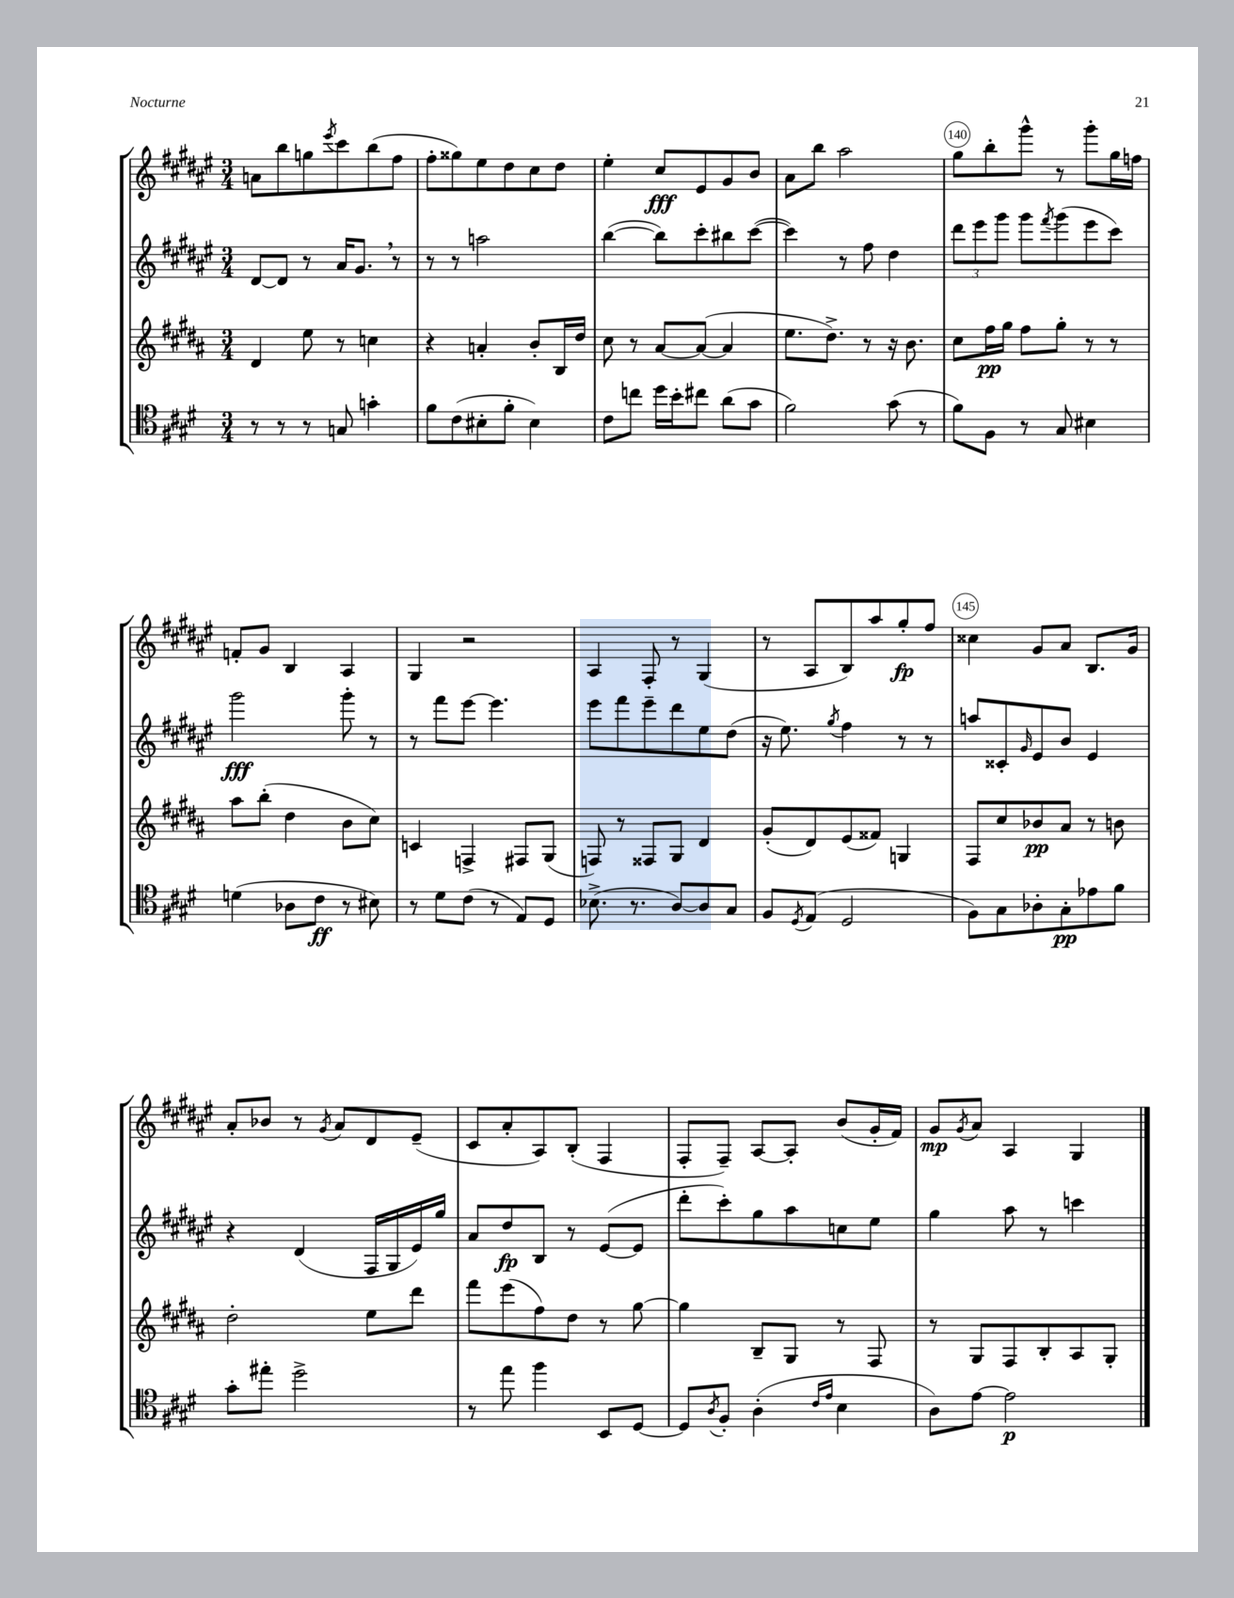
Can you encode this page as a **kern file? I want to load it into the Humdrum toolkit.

**kern	**kern	**kern	**kern
*staff4	*staff3	*staff2	*staff1
*clefC4	*clefG2	*clefG2	*clefG2
*k[f#c#g#d#]	*k[f#c#g#d#a#]	*k[f#c#g#d#a#e#]	*k[f#c#g#d#a#e#]
*M3/4	*M3/4	*M3/4	*M3/4
8r	4d#	[8d#	8a
8r	.	8d#]	8bb
8r	8ee	8r	8gg
.	.	.	8qeee#
8G	8r	16a#	8ccc#
.	.	8.g#	.
4g'	4cc	.	(8bb
.	.	8r	8ff#
=	=	=	=
8f#	4r	8r	8ff#'
(8c#	.	8r	8gg##)
8B#'	4a'	2aa	8ee#
8f#'	.	.	8dd#
4B#)	8b'	.	8cc#
.	16B	.	8dd#
.	16dd#	.	.
=	=	=	=
8c#	8cc#	([4bb	4ee#'
8cc	8r	.	.
16dd#	[8a#	8bb])	8cc#
16b'	.	.	.
8cc#	(8a#_	8ccc#'	8e#
(8a	4a#]	8bb#	8g#
8g#	.	([8ccc#	8b
=	=	=	=
2f#)	8.ee	4ccc#])	8a#
.	.	.	8bb
.	8.dd#^)	.	.
.	.	8r	2aa#
.	8r	8ff#	.
(8g#	16r	4dd#	.
.	8.b	.	.
8r	.	.	.
=	=	=	=
8f#)	8cc#	12ddd#	8gg#
.	.	12eee#	.
8F#	16ff#	.	8bb'
.	.	12ggg#	.
.	16gg#	.	.
8r	8ff#	8ggg#	8ggg#^^
.	.	8qfff#	.
8G#	8gg#'	(8ggg#	8r
4B#	8r	8eee#	8ggg#'
.	8r	8ccc#)	16gg#
.	.	.	16ff
=	=	=	=
(4d	8aa#	2ggg#	8f'
.	(8bb'	.	8g#
8A-	4dd#	.	4B
8c#	.	.	.
8r	8b	8ggg#'	4A#
8B#)	8cc#)	8r	.
=	=	=	=
8r	4c	8r	4G#
8d#	.	8fff#	.
(8c#	4F^	[8eee#	2r
8r	.	4.eee#]	.
8E)	8F#	.	.
8D#	(8G#	.	.
=	=	=	=
(8.B-^	8F)	8eee#	4A#
.	8r	8fff#	.
8.r	.	.	.
.	8F##	8eee#~	8F#'
[8A)	8G#	8ddd#	8r
8A]	4d#	8ee#	(4G#
8G#	.	(8dd#	.
=	=	=	=
8F#	(8g#'	16r	8r
.	.	8.ee#)	.
8qD#	.	.	.
(8E	8d#)	.	8A#
.	.	8qgg#	.
2D#	(8e	4ff#	8B)
.	8f##)	.	8aa#
.	4G	8r	8gg#'
.	.	8r	8ff#
=	=	=	=
8F#)	8F#	8aa	4cc##
8G#	8cc#	8c##'	.
.	.	16qqg#	.
8A-'	8b-	8e#	8g#
8G#'	8a#	8b	8a#
8e-	8r	4e#	8.B
8f#	8b	.	.
.	.	.	16g#
=	=	=	=
8g#'	2dd#'	4r	8a#'
8ee#'	.	.	8b-
2dd#^	.	(4d#	8r
.	.	.	8qg#
.	.	.	8a#
.	8ee	16F#	8d#
.	.	16G#	.
.	8ddd#	16e#)	(8e#~
.	.	16gg#	.
=	=	=	=
8r	8fff#	8a#	8c#
8ee	(8eee	8dd#	8a#'
4ff#	8ff#)	8B	8A#)
.	8dd#	8r	(8B'
8BB	8r	([8e#	4F#
[8D#	[8gg#	8e#]	.
=	=	=	=
8D#]	4gg#]	8ddd#'	8F#'
8qA	.	.	.
8F#'	.	8ccc#')	8F#~)
(4A'	8B~	8gg#	[8A#
.	8G#	8aa#	8A#']
16qqc#	.	.	.
16qqe	.	.	.
4B	8r	8cc	(8b
.	8F#	8ee#	16g#'
.	.	.	16f#)
=	=	=	=
8A)	8r	4gg#	8g#
.	.	.	8qg#
[8e	8G#	.	8a#
2e]	8F#	8aa#	4A#
.	8B'	8r	.
.	8A#	4ccc	4G#
.	8G#'	.	.
==	==	==	==
*-	*-	*-	*-
